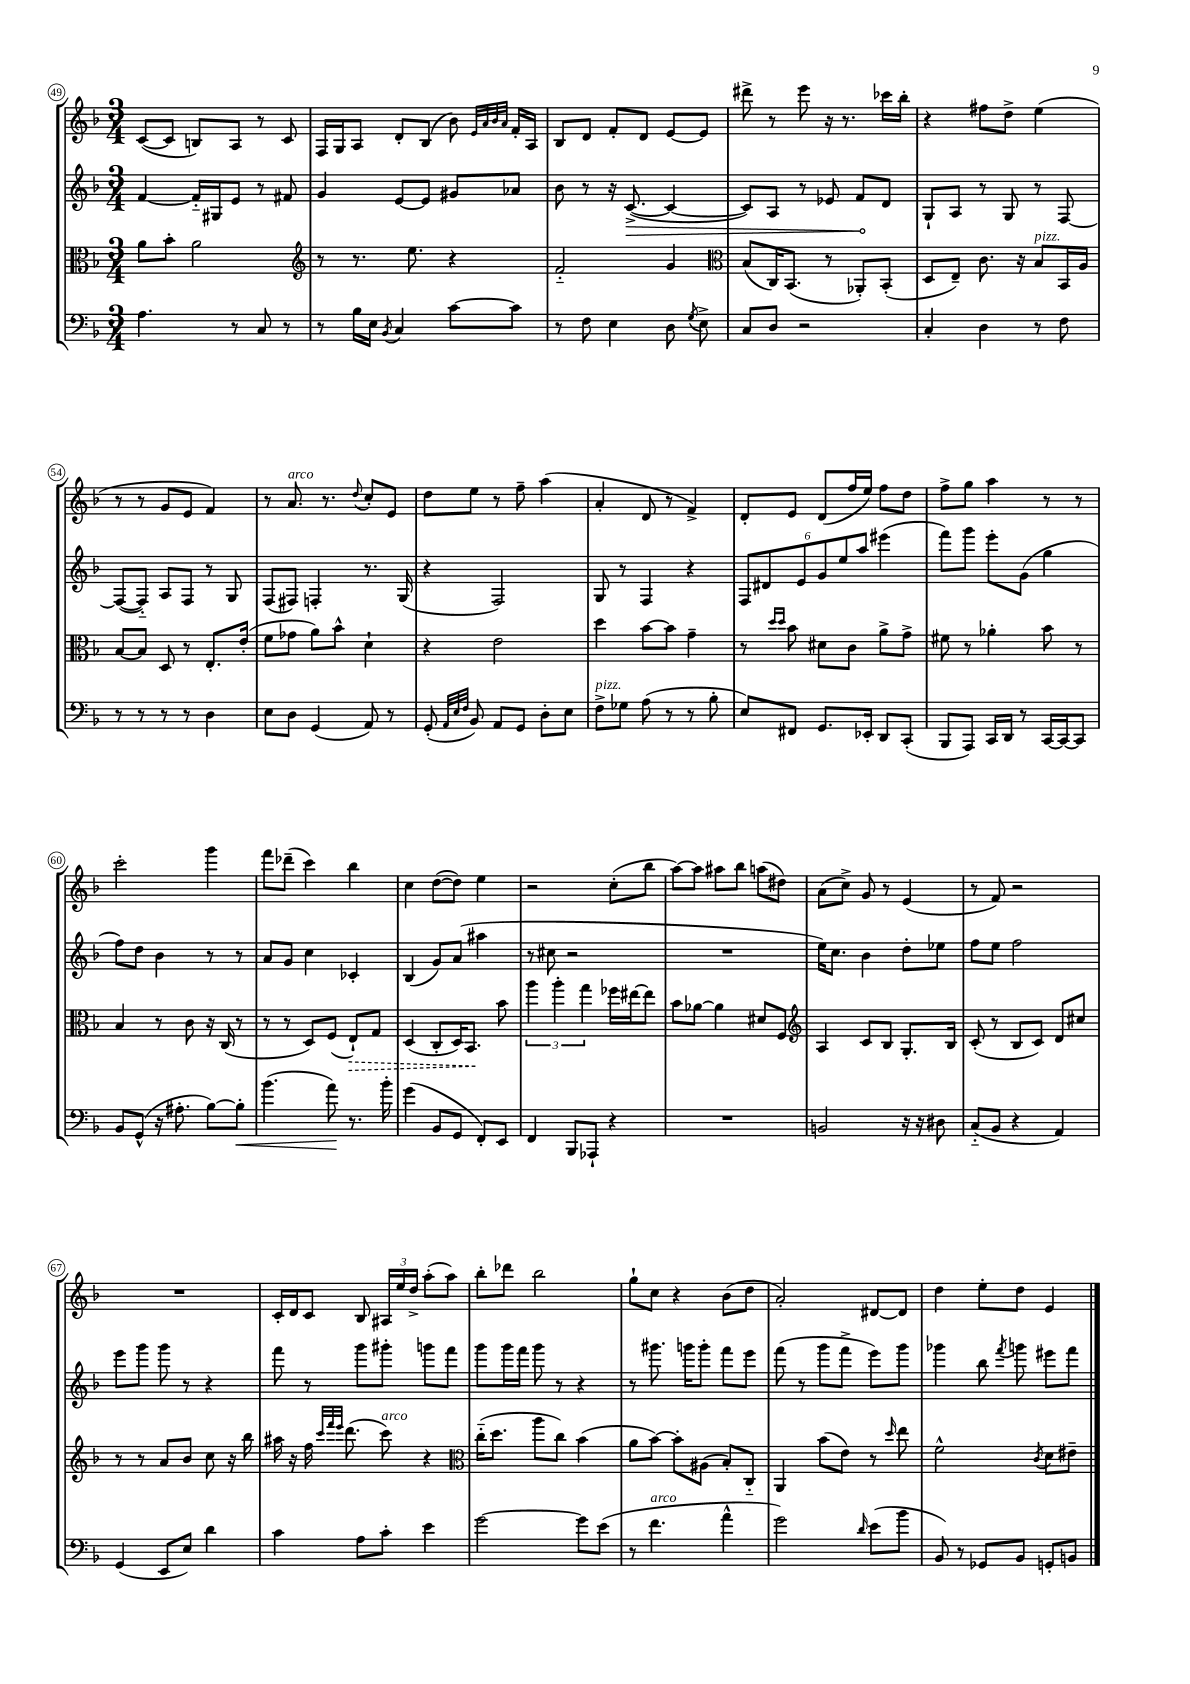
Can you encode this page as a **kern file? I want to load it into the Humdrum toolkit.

**kern	**kern	**kern	**kern
*staff4	*staff3	*staff2	*staff1
*clefF4	*clefC3	*clefG2	*clefG2
*k[b-]	*k[b-]	*k[b-]	*k[b-]
*M3/4	*M3/4	*M3/4	*M3/4
4.A	8a	[4f	([8c
.	8b-'	.	8c]
.	2a	16f'~]	8B)
.	.	16G#	.
8r	.	8e	8A
8C	.	8r	8r
8r	.	8f#	8c
=	=	=	=
*	*clefG2	*	*
8r	8r	4g	16F
.	.	.	16G
16B-	8.r	.	8A
16E	.	.	.
8qBB-	.	.	.
4C	.	[8e	8d'
.	8.ee	.	.
.	.	8e]	(8B-
[8c	4r	8g#	8b-)
.	.	.	32qqe
.	.	.	32qqa
.	.	.	32qqb-
.	.	.	32qqa
8c]	.	8a-	16f'
.	.	.	16A
=	=	=	=
8r	2f'~	8b-	8B-
8F	.	8r	8d
4E	.	16r	8f'
.	.	([8.c^	.
.	.	.	8d
8D	4g	4c_	[8e
8qG	.	.	.
8E^	.	.	8e]
=	=	=	=
*	*clefC3	*	*
8C	(8B-	8c])	8ddd#^
8D	16C)	8A	8r
.	(8.BB-	.	.
2r	.	8r	8eee
.	8r	8e-	16r
.	.	.	8.r
.	8AA-')	8f	.
.	(8BB-'	8d	16ccc-
.	.	.	16bb-'
=	=	=	=
4C'	8D	8G`	4r
.	8E~)	8A	.
4D	8.c	8r	8ff#
.	.	8G	8dd^
.	16r	.	.
8r	8B-	8r	(4ee
8F	16BB-	[8F	.
.	16A	.	.
=	=	=	=
8r	[8B-	(8F_	8r
8r	8B-]	8F'~])	8r
8r	8D	8A	8g
8r	8r	8F	8e
4D	8.E'	8r	4f)
.	.	8G	.
.	(16e'	.	.
=	=	=	=
8E	8f	(8F	8r
8D	8g-	8F#)	8.a
(4GG	8a)	4F'	.
.	.	.	8.r
.	8b-^^	.	.
.	.	.	8qqdd
8AA)	4d`	8.r	8cc'
8r	.	.	8e
.	.	(16G	.
=	=	=	=
(8GG'	4r	4r	8dd
32qqAA	.	.	.
32qqE	.	.	.
32qqF	.	.	.
8BB-)	.	.	8ee
8AA	2e	2F)	8r
8GG	.	.	8ff~
8D'	.	.	(4aa
8E	.	.	.
=	=	=	=
8F^	4dd	8G	4a'
8G-	.	8r	.
(8A	[8b-	4F	8d
8r	8b-]	.	8r
8r	4g~	4r	4f^)
8B-'	.	.	.
=	=	=	=
8E)	8r	12F	8d'
.	.	12d#	.
.	16qqdd	.	.
.	16qqdd	.	.
8FF#	8b-	.	8e
.	.	12e	.
8.GG	8d#	12g	(8d
.	.	12ee	.
.	8c	.	16ff
.	.	12aa	.
16EE-'	.	.	16ee)
8DD	8a^	(4eee#	8ff
(8CC'	8g^	.	8dd
=	=	=	=
8BBB-	8f#	8fff)	8ff^
8AAA)	8r	8ggg	8gg
16CC	4a-'	8eee'	4aa
16DD	.	.	.
8r	.	(8g	.
[16CC	8b-	4gg	8r
16CC_	.	.	.
8CC]	8r	.	8r
=	=	=	=
8BB-	4B-	8ff)	2ccc'
(8GG^^	.	8dd	.
16r	8r	4b-	.
8.A#'	.	.	.
.	8c	.	.
[8B-)	16r	8r	4ggg
.	(16C	.	.
8B-']	8r	8r	.
=	=	=	=
(4.b-	8r	8a	8fff
.	8r	8g	(8ddd-~
.	8D)	4cc	4ccc)
8a)	(8F	.	.
8.r	8E`)	4c-'	4bb-
.	8G	.	.
16b-'	.	.	.
=	=	=	=
(4g	(4D	(4B-	4cc
8BB-	8C'	8g)	([8dd
8GG	16D)	(8a	8dd])
.	8.BB-	.	.
8FF')	.	4aa#	4ee
8EE	8b-	.	.
=	=	=	=
4FF	6aa	8r	2r
.	.	8cc#	.
.	6aa'	.	.
8BBB-	.	2r	.
.	6gg	.	.
8AAA-`	.	.	.
4r	16ff-	.	(8cc'
.	[16ee#	.	.
.	8ee#]	.	8bb-
=	=	=	=
2.r	8b-	2.r	[8aa)
.	[8a-	.	8aa]
.	4a-]	.	8aa#
.	.	.	8bb-
.	8d#	.	(8aa
.	8F	.	8dd#)
=	=	=	=
*	*clefG2	*	*
2BB	4A	16ee)	(8a
.	.	8.cc	.
.	.	.	8cc^)
.	8c	4b-	8g
.	8B-	.	8r
16r	8.G'	8dd'	(4e
16r	.	.	.
8D#	.	8ee-	.
.	16B-	.	.
=	=	=	=
(8C'~	(8c'	8ff	8r
8BB-	8r	8ee	8f)
4r	8B-	2ff	2r
.	8c)	.	.
4AA)	8d	.	.
.	8cc#	.	.
=	=	=	=
(4GG	8r	8eee	2.r
.	8r	8ggg	.
8EE	8a	8ggg	.
8E)	8b-	8r	.
4d	8cc	4r	.
.	16r	.	.
.	16bb-	.	.
=	=	=	=
4c	16aa#	8fff	16c'
.	16r	.	16d
.	16ff	8r	8c
.	32qqccc	.	.
.	32qqfff	.	.
.	32qqeee	.	.
.	(8.ddd	.	.
8A	.	8ggg	8B-
8c'	8ccc)	8ggg#'	24A#
.	.	.	24ee
.	.	.	24dd^
4e	4r	8ggg	(8aa'
.	.	8fff	8aa)
=	=	=	=
*	*clefC3	*	*
[2g	(16cc'~	8ggg	8bb-'
.	8.dd	.	.
.	.	16ggg	8ddd-
.	.	16fff	.
.	8aa	8ggg	2bb-
.	8cc)	8r	.
8g]	(4b-	4r	.
(8e	.	.	.
=	=	=	=
8r	8a	8r	8gg`
4.f	[8b-)	8.ggg#	8cc
.	8b-']	.	4r
.	.	16ggg	.
.	(8A#	8ggg'	.
4a^^	8B-')	8fff	(8b-
.	8C'~	8eee	8dd
=	=	=	=
2g)	4AA	(8fff	2a')
.	.	8r	.
.	(8b-	8ggg	.
.	8e)	8fff^	.
16qqd	.	.	.
(8e	8r	8eee)	[8d#
.	16qqdd	.	.
8b-	8ee	8ggg	8d#]
=	=	=	=
8BB-)	2f^^	4ggg-	4dd
8r	.	.	.
8GG-	.	8bb-	8ee'
.	.	8qfff	.
8BB-	.	8ggg	8dd
.	8qc	.	.
8GG'	8d	8eee#	4e
8BB	8e#~	8fff	.
==	==	==	==
*-	*-	*-	*-
